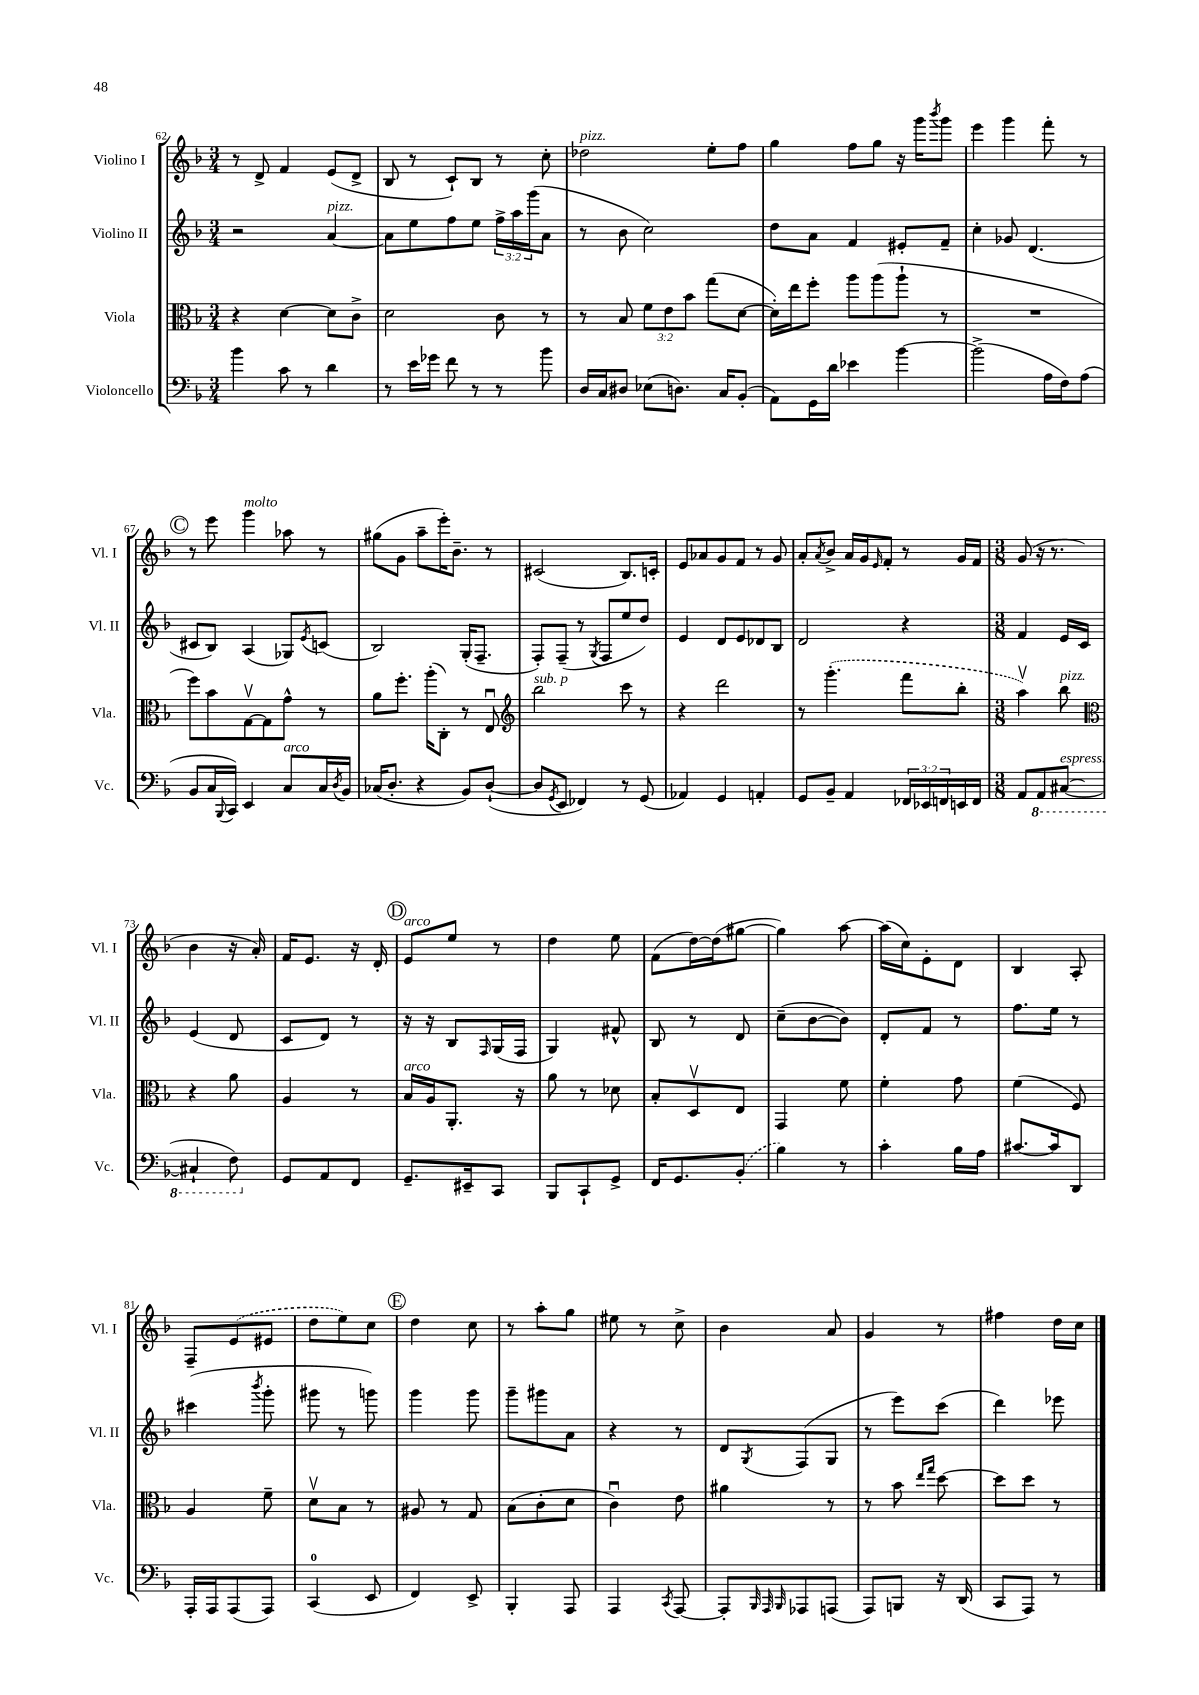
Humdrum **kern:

**kern	**kern	**kern	**kern
*staff4	*staff3	*staff2	*staff1
*clefF4	*clefC3	*clefG2	*clefG2
*k[b-]	*k[b-]	*k[b-]	*k[b-]
*M3/4	*M3/4	*M3/4	*M3/4
4b-\	4r	2r	8r
.	.	.	8d^/
8c\	[4d\	.	4f/
8r	.	.	.
4d\	8d\]L	[4a/	(8e/L
.	8c^\J	.	8d^/J
=	=	=	=
8r	2d\	8a\]L	8B-/
16e\LL	.	8ee\	8r
16g-\JJ	.	.	.
8f\	.	8ff\	8c`/L)
8r	.	8ee\J	8B-/J
8r	8c\	24ff^\LL	8r
.	.	24aa\	.
.	.	(24ggg\J	.
8b-\	8r	8a\J	8cc'\
=	=	=	=
16D/LL	8r	8r	2dd-\
16C/J	.	.	.
8D#/J	8B-/	8b-\	.
(8E-\L	12f\L	2cc\)	.
.	12e\	.	.
8.D\J)	.	.	.
.	12b-\J	.	.
.	(8gg\L	.	8ee'\L
16C/LK	.	.	.
(8BB-'/J	[8d\J	.	8ff\J
=	=	=	=
8AA\L)	16d'\]LL)	8dd\L	4gg\
.	16ee\J	.	.
16GG\L	8ff'\J	8a\J	.
16d\JJ	.	.	.
4e-\	8aa\L	4f/	8ff\L
.	(8aa\	.	8gg\J
[4b-\	8aa`\J	8e#'/L	16r
.	.	.	16ggg\LK
.	.	.	8qbbb-/
.	8r	8f~/J	8ggg\J
=	=	=	=
(2b-^\]	2.r	4cc'\	4eee\
.	.	8g-/	4ggg\
.	.	(4.d/	.
16A\LL	.	.	8fff'\
16F\J)	.	.	.
(8A\J	.	.	8r
=	=	=	=
8BB-/L	8ff\L)	8c#/L	8r
16C/L	8b-\	8B-/J)	8eee\
8qqBBB-/	.	.	.
16CC/JJ)	.	.	.
4EE/	[8Gv\	(4A/	4ggg\
.	8G\]	.	.
8C/L	8g^^\J	8G-/L)	8aa-\
.	.	8qe/	.
16C/L	8r	(8c/J	8r
8qD/	.	.	.
16BB-/JJ	.	.	.
=	=	=	=
(16C-/LK	8a\L	2B-/)	(8gg#\L
8.D'/J	.	.	.
.	8.ff'\J	.	8g\J
4r	.	.	8aa~\L
.	(16aa'\LK	.	.
.	8C'\J)	.	16eee'\K)
.	.	.	8.b-~\J
8BB-/L)	8r	(16G'/LK	.
.	.	8.F~/J	.
([8D`/J	8Eu/	.	8r
=	=	=	=
*	*clefG2	*	*
8D/]L	2bb-\	8F'/L)	(2c#/
8qGG/	.	.	.
8EE/J	.	(8F~/J	.
4FF-/)	.	8r	.
.	.	8qG/	.
.	.	8F/L	.
8r	8ccc\	8ee/	8.B-/L)
(8GG/	8r	8dd/J)	.
.	.	.	16c'/Jk
=	=	=	=
4AA-/)	4r	4e/	8e/L
.	.	.	8a-/
4GG/	2ddd\	8d/L	8g/
.	.	8e/	8f/J
4AA'/	.	8d-/	8r
.	.	8B-/J	8g/
=	=	=	=
8GG/L	8r	2d/	8a'/L
.	.	.	8qa/
8BB-~/J	(4.ggg'\	.	8b-^/J
4AA/	.	.	16a/LL
.	.	.	16g/J
.	.	.	16qqe/
.	.	.	8f'/J
24FF-/LL	8fff\L	4r	8r
24EE-/	.	.	.
24FF/	.	.	.
16EE/	8bb-'\J	.	16g/LL
16FF/JJ	.	.	16f/JJ
=	=	=	=
*M3/8	*M3/8	*M3/8	*M3/8
8AA/L	4aav\)	4f/	(8g/
8AAA/	.	.	16r
.	.	.	8.r
([8CC#/J	8bb-\	16e/LL	.
.	.	16c/JJ	.
=	=	=	=
*	*clefC3	*	*
4CC#`/]	4r	(4e/	4b-\
8FF\)	8a\	8d/	16r
.	.	.	16a'/)
=	=	=	=
8GG/L	4A/	8c/L	16f/LK
.	.	.	8.e/J
8AA/	.	8d/J)	.
8FF/J	8r	8r	16r
.	.	.	16d'/
=	=	=	=
8.GG~/L	16B-/LL	16r	8e/L
.	16A/J	16r	.
.	8.AA'/J	8B-/L	8ee/J
16EE#~/k	.	.	.
.	.	16qqF/	.
8CC/J	.	(16G/L	8r
.	16r	16F/JJ	.
=	=	=	=
8BBB-/L	8a\	4G/)	4dd\
8CC`/	8r	.	.
8GG^/J	8d-\	8f#^^/	8ee\
=	=	=	=
16FF/LK	8B-'/L	8B-/	(8f\L
8.GG/	.	.	.
.	8Dv/	8r	[16dd\L)
.	.	.	(16dd\]J
(8BB-'/J	8E/J	8d/	[8gg#\J
=	=	=	=
4B-\)	4GG/	(8cc~\L	4gg#\])
.	.	[8b-\	.
8r	8f\	8b-\]J)	[8aa\
=	=	=	=
4c'\	4f'\	8d'/L	(16aa\]LL
.	.	.	16cc\J)
.	.	8f/J	8e'\
16B-\LL	8g\	8r	8d\J
16A\JJ	.	.	.
=	=	=	=
[8.c#/L	(4f\	8.ff\L	4B-/
16c#/]k	.	16ee\Jk	.
8DD/J	8F/)	8r	8A'/
=	=	=	=
16AAA'/LL	4A/	(4ccc#\	8F~/L
16AAA/J	.	.	.
(8AAA/	.	.	(8e/
.	.	8qbbb-/	.
8AAA/J)	8f~\	8ggg'\	8e#/J
=	=	=	=
(4CC/	8dv\L	8ggg#\	8dd\L
.	8B-\J	8r	8ee\)
8EE/	8r	8ggg\)	8cc\J
=	=	=	=
4FF/)	8A#/	4ggg\	4dd\
.	8r	.	.
8EE^/	8G/	8ggg\	8cc\
=	=	=	=
4BBB-'/	(8B-\L	8ggg~\L	8r
.	8c'\	8ggg#\	8aa'\L
8AAA/	8d\J	8a\J	8gg\J
=	=	=	=
4AAA/	4cu\)	4r	8ee#\
.	.	.	8r
8qCC/	.	.	.
[8AAA/	8e\	8r	8cc^\
=	=	=	=
8AAA'/]L	4a#\	8d/L	4b-\
32qqBBB-/	.	.	.
32qqAAA/	.	.	.
32qqBBB-/	.	8qG/	.
8AAA-/	.	(8F/	.
(8AAA/J	8r	8G/J	8a/
=	=	=	=
8AAA/L)	8r	8r	4g/
8BBB/J	8b-\	8eee\L)	.
.	16qqee/LL	.	.
.	16qqgg/JJ	.	.
16r	[8dd\	(8ccc\J	8r
(16DD/	.	.	.
=	=	=	=
8CC/L	8dd\]L	4ddd\)	4ff#\
8AAA/J)	8dd\J	.	.
8r	8r	8eee-\	16dd\LL
.	.	.	16cc\JJ
==	==	==	==
*-	*-	*-	*-
